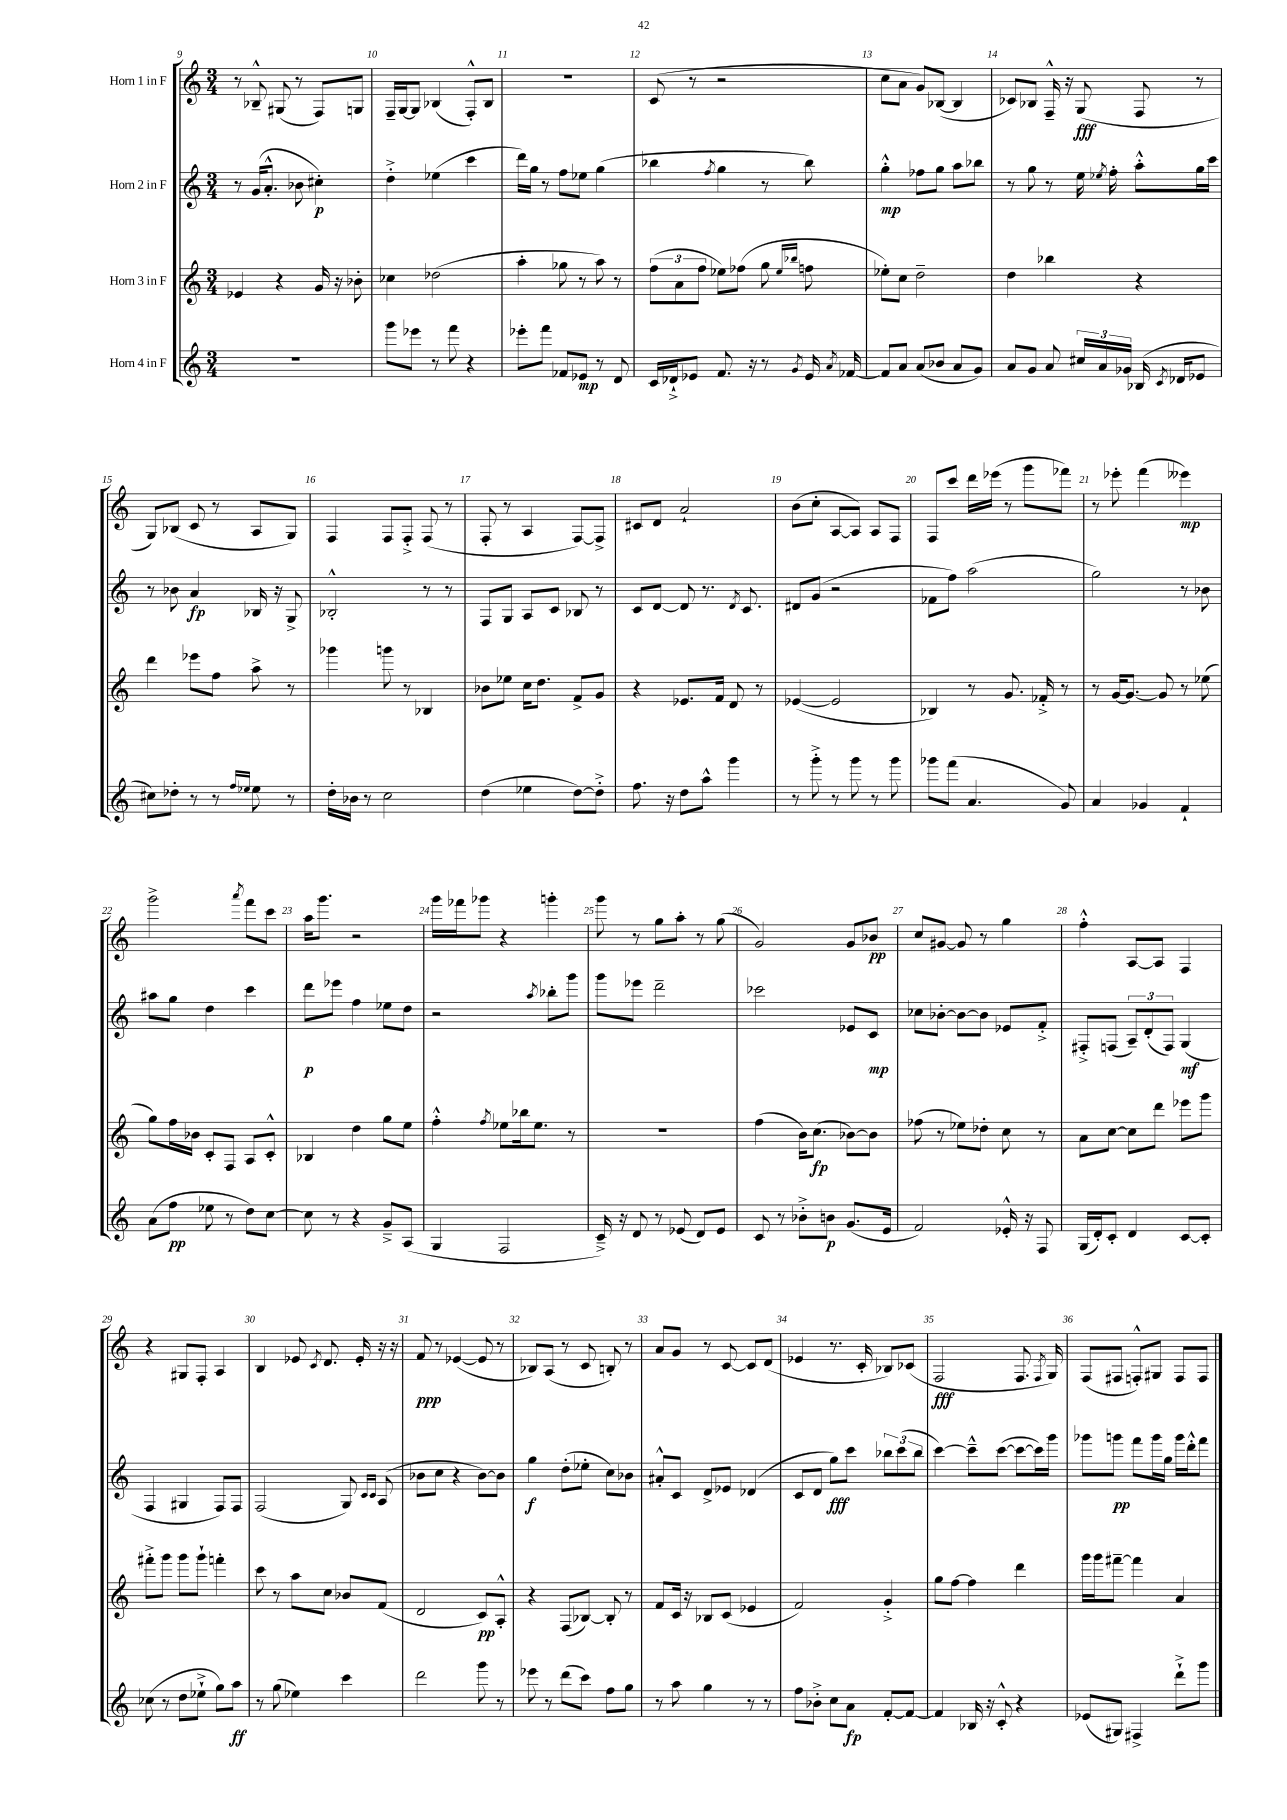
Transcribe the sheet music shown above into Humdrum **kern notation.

**kern	**dynam	**kern	**dynam	**kern	**dynam	**kern	**dynam
*part4	*part4	*part3	*part3	*part2	*part2	*part1	*part1
*staff4	*staff4	*staff3	*staff3	*staff2	*staff2	*staff1	*staff1
*I"Horn 4 in F	*	*I"Horn 3 in F	*	*I"Horn 2 in F	*	*I"Horn 1 in F	*
*clefG2	*	*clefG2	*	*clefG2	*	*clefG2	*
*k[]	*	*k[]	*	*k[]	*	*k[]	*
*M3/4	*	*M3/4	*	*M3/4	*	*M3/4	*
=9	=9	=9	=9	=9	=9	=9	=9
2.r	.	4e-X/	.	8r	.	8r	.
.	.	.	.	(16g/KL	.	8B-X~^^/	.
.	.	.	.	8.a'^^/J	.	.	.
.	.	4r	.	.	.	(8G#X/	.
.	.	.	.	8b-X\	.	8r	.
.	.	16g/	.	4cc#X'\)	p	8F/L)	.
.	.	16r	.	.	.	.	.
.	.	8b-X'\	.	.	.	8Gn/J	.
=10	=10	=10	=10	=10	=10	=10	=10
8ggg\L	.	4cc-X\	.	4dd'^\	.	16F~/LL	.
.	.	.	.	.	.	[16G/J	.
8eee-X\J	.	.	.	.	.	8G/J]	.
8r	.	(2dd-X\	.	(4ee-X\	.	(4B-X/	.
8fff\	.	.	.	.	.	.	.
4r	.	.	.	4ccc\	.	8F'^^/L)	.
.	.	.	.	.	.	8B-/J	.
=11	=11	=11	=11	=11	=11	=11	=11
8eee-X'\L	.	4aa'\	.	16ddd\LL)	.	2.r	.
.	.	.	.	16gg\JJ	.	.	.
8fff\J	.	.	.	8r	.	.	.
8f-X/L	.	8gg-X\	.	8ff\L	.	.	.
8e-X/J	mp	8r	.	8ee-X\J	.	.	.
8r	.	8aa\)	.	(4gg\	.	.	.
8d/	.	8r	.	.	.	.	.
=12	=12	=12	=12	=12	=12	=12	=12
16c/LL	.	(12ff\L	.	4bb-X\	.	(8c/	.
16d-X`^/J	.	.	.	.	.	.	.
.	.	12a\	.	.	.	.	.
8e-X/J	.	.	.	.	.	8r	.
.	.	12ff\J	.	.	.	.	.
.	.	.	.	8qff/	.	.	.
8.f/	.	8ee-X\L)	.	4gg\	.	2r	.
.	.	(8ff-X\J	.	.	.	.	.
16r	.	.	.	.	.	.	.
8r	.	8gg\	.	8r	.	.	.
.	.	16qqee-/LL	.	.	.	.	.
8qg/	.	16qqbb-X/JJ	.	.	.	.	.
16e-/	.	8ffn\	.	8bb-\)	.	.	.
8qa/	.	.	.	.	.	.	.
[16f-X/	.	.	.	.	.	.	.
=13	=13	=13	=13	=13	=13	=13	=13
8f-/L]	.	8ee-X'\L)	.	4gg'^^\	mp	8cc\L	.
8a/J	.	8cc\J	.	.	.	8a\J	.
(8a/L	.	2dd~\	.	8ff-X\L	.	8g/L)	.
8b-X/J	.	.	.	8gg\J	.	([8B-X/J	.
8a/L	.	.	.	8aa\L	.	4B-/]	.
8g/J)	.	.	.	8bb-X\J	.	.	.
=14	=14	=14	=14	=14	=14	=14	=14
8a/L	.	4dd\	.	8r	.	8c-X/L)	.
8g/J	.	.	.	8gg\	.	8B-X/J	.
8a/	.	4bb-X\	.	8r	.	16F~^^/	.
.	.	.	.	.	.	16r	.
24cc#X/LL	.	.	.	16ee\	.	(8G/	fff
24a/	.	.	.	.	.	.	.
.	.	.	.	8qee-X/	.	.	.
.	.	.	.	16ff'\	.	.	.
24g-X/JJ	.	.	.	.	.	.	.
(16B-X/	.	4r	.	8aa'^^\L	.	8F/	.
8qc/	.	.	.	.	.	.	.
16d-X/KL	.	.	.	.	.	.	.
8e-X/J	.	.	.	16gg\L	.	8r	.
.	.	.	.	16ccc\JJ	.	.	.
!!LO:LB:g=z
=15	=15	=15	=15	=15	=15	=15	=15
8cc#X\L)	.	4ddd\	.	8r	.	8G/L)	.
8dd-X'\J	.	.	.	8b-X\	.	(8B-X/J	.
8r	.	8eee-X\L	.	4a/	fp	8c/	.
8r	.	8ff\J	.	.	.	8r	.
16qqff/LL	.	.	.	.	.	.	.
16qqee-X/JJ	.	.	.	.	.	.	.
8ee-\	.	8aa^\	.	16B-X/	.	8A/L	.
.	.	.	.	16r	.	.	.
8r	.	8r	.	8G^/	.	8G/J)	.
=16	=16	=16	=16	=16	=16	=16	=16
16dd'\LL	.	4ggg-X\	.	2B-X'^^/	.	4F/	.
16b-X\JJ	.	.	.	.	.	.	.
8r	.	.	.	.	.	.	.
2cc\	.	8gggn\	.	.	.	8F/L	.
.	.	8r	.	.	.	8F'^/J	.
.	.	4B-X/	.	8r	.	(8F/	.
.	.	.	.	8r	.	8r	.
=17	=17	=17	=17	=17	=17	=17	=17
(4dd\	.	8b-X\L	.	8F/L	.	8F'/	.
.	.	8ee-X\J	.	8G/J	.	8r	.
4ee-X\	.	16cc\KL	.	8A/L	.	4A/	.
.	.	8.dd\J	.	.	.	.	.
.	.	.	.	8c/J	.	.	.
[8dd\L)	.	8f^/L	.	8B-X/	.	[8F/L)	.
8dd'^\J]	.	8g/J	.	8r	.	8F^/J]	.
=18	=18	=18	=18	=18	=18	=18	=18
8.ff\	.	4r	.	8c/L	.	8c#X/L	.
.	.	.	.	[8d/J	.	8d/J	.
16r	.	.	.	.	.	.	.
8dd\L	.	8.e-X/L	.	8d/]	.	2a`/	.
8aa^^\J	.	.	.	8.r	.	.	.
.	.	16f/Jk	.	.	.	.	.
4ggg\	.	8d/	.	.	.	.	.
.	.	.	.	8qd/	.	.	.
.	.	.	.	8.c/	.	.	.
.	.	8r	.	.	.	.	.
=19	=19	=19	=19	=19	=19	=19	=19
8r	.	([4e-X/	.	8d#X/L	.	(8b\L	.
8ggg'^\	.	.	.	(8g/J	.	8cc'\J	.
8r	.	2e-/]	.	2r	.	[8A/L	.
8ggg\	.	.	.	.	.	8A/J])	.
8r	.	.	.	.	.	8A/L	.
8ggg\	.	.	.	.	.	8F/J	.
=20	=20	=20	=20	=20	=20	=20	=20
8ggg-X\L	.	4B-X/)	.	8f-X\L	.	8F/L	.
(8fff\J	.	.	.	8ff\J)	.	8ccc/J	.
4.a/	.	8r	.	(2aa\	.	16ddd\LL	.
.	.	.	.	.	.	(16eee-X\JJ	.
.	.	8.g/	.	.	.	8r	.
.	.	.	.	.	.	8ggg\L	.
.	.	16f-X'^/	.	.	.	.	.
8g/)	.	8r	.	.	.	8fff-X\J)	.
=21	=21	=21	=21	=21	=21	=21	=21
4a/	.	8r	.	2gg\)	.	8r	.
.	.	[16g/KL	.	.	.	8eee-X'\	.
.	.	8.g/J_	.	.	.	.	.
4g-X/	.	.	.	.	.	(4fff\	.
.	.	8g/]	.	.	.	.	.
4f`/	.	8r	.	8r	.	4eee--X\)	mp
.	.	(8ee-X\	.	8b-X\	.	.	.
!!LO:LB:g=z
=22	=22	=22	=22	=22	=22	=22	=22
(8a\L	.	8gg\L)	.	8aa#X\L	.	2ggg^\	.
8ff\J	pp	16ff\L	.	8gg\J	.	.	.
.	.	16b-X\JJ	.	.	.	.	.
8ee-X\	.	8c'/L	.	4dd\	.	.	.
8r	.	8F/J	.	.	.	.	.
.	.	.	.	.	.	8qaaa/	.
8dd\L)	.	8A/L	.	4ccc\	.	8fff\L	.
[8cc\J	.	8c'^^/J	.	.	.	8ccc\J	.
=23	=23	=23	=23	=23	=23	=23	=23
8cc\]	.	4B-X/	.	8ddd\L	p	16aa\KL	.
.	.	.	.	.	.	8.ggg\J	.
8r	.	.	.	8eee-X\J	.	.	.
4r	.	4dd\	.	4ff\	.	2r	.
8g~^/L	.	8gg\L	.	8ee-X\L	.	.	.
(8A/J	.	8ee\J	.	8dd\J	.	.	.
=24	=24	=24	=24	=24	=24	=24	=24
4G/	.	4ff'^^\	.	2r	.	16ggg\LL	.
.	.	.	.	.	.	16fff-X\J	.
.	.	.	.	.	.	8ggg-X\J	.
.	.	8qff/	.	.	.	.	.
2F/	.	8ee-X\L	.	.	.	4r	.
.	.	16bb-X\k	.	.	.	.	.
.	.	8.ee-\J	.	.	.	.	.
.	.	.	.	8qaa/	.	.	.
.	.	.	.	8bb-X'\L	.	4gggn'\	.
.	.	8r	.	8ggg\J	.	.	.
=25	=25	=25	=25	=25	=25	=25	=25
16c~^/)	.	2.r	.	8ggg\L	.	8ggg\	.
16r	.	.	.	.	.	.	.
8d/	.	.	.	8eee-X\J	.	8r	.
8r	.	.	.	2ddd~\	.	8gg\L	.
(8e-X/	.	.	.	.	.	8aa'\J	.
8d/L)	.	.	.	.	.	8r	.
8e-/J	.	.	.	.	.	(8gg\	.
=26	=26	=26	=26	=26	=26	=26	=26
8c/	.	(4ff\	.	2ccc-X\	.	2g/)	.
8r	.	.	.	.	.	.	.
8b-X'^\L	.	16b\KL)	.	.	.	.	.
.	.	(8.cc\J	fp	.	.	.	.
8bn\J	p	.	.	.	.	.	.
(8.g/L	.	[8b-X\L)	.	8e-X/L	.	8g/L	.
.	.	8b-\J]	.	8c/J	mp	8b-X/J	pp
16e/Jk	.	.	.	.	.	.	.
=27	=27	=27	=27	=27	=27	=27	=27
2f/)	.	(8ff-X\	.	8cc-X\L	.	8cc/L	.
.	.	8r	.	[8b-X'\J	.	[8g#X/J	.
.	.	8ee-X\L)	.	8b-\L_	.	8g#/]	.
.	.	8dd-X'\J	.	8b-\J]	.	8r	.
16e-X'^^/	.	8cc\	.	8e-X/L	.	4gg\	.
16r	.	.	.	.	.	.	.
8F/	.	8r	.	8f'^/J	.	.	.
=28	=28	=28	=28	=28	=28	=28	=28
(16G/LL	.	8a\L	.	8F#X'^/L	.	4ff'^^\	.
16d'/J)	.	.	.	.	.	.	.
8c'/J	.	[8cc\J	.	(8Fn/J	.	.	.
4d/	.	8cc\L]	.	12A~/L)	.	[8A/L	.
.	.	.	.	(12d'/	.	.	.
.	.	8ddd\J	.	.	.	8A/J]	.
.	.	.	.	12F/J)	.	.	.
[8c/L	.	8eee-X\L	.	(4G/	mf	4F/	.
8c'/J]	.	8ggg\J	.	.	.	.	.
!!LO:LB:g=z
=29	=29	=29	=29	=29	=29	=29	=29
(8cc-X\	.	8fff#X'^\L	.	4F/	.	4r	.
8r	.	8ggg\J	.	.	.	.	.
8dd\L	.	8ggg\L	.	4G#X/	.	8G#X/L	.
8ee-X`^\J	.	8ggg`\J	.	.	.	8F'/J	.
8gg\L)	.	4fffn'\	.	8F/L)	.	4A/	.
8aa\J	ff	.	.	8F/J	.	.	.
=30	=30	=30	=30	=30	=30	=30	=30
8r	.	8ccc\	.	(2F/	.	4B/	.
(8gg\	.	8r	.	.	.	.	.
4ee-X\)	.	8aa\L	.	.	.	8e-X/	.
.	.	.	.	.	.	8qc/	.
.	.	8cc\J	.	.	.	8.d/	.
4ccc\	.	8b-X/L	.	8G/)	.	.	.
.	.	.	.	.	.	16e-'/	.
.	.	.	.	16qqc/LL	.	.	.
.	.	.	.	16qqc/JJ	.	.	.
.	.	(8f/J	.	(8A/	.	16r	.
.	.	.	.	.	.	16r	.
=31	=31	=31	=31	=31	=31	=31	=31
2ddd\	.	2d/	.	8b-X\L	.	8f/	ppp
.	.	.	.	8cc\J	.	8r	.
.	.	.	.	4r	.	([4e-X/	.
8ggg\	.	8c/L)	pp	[8b-\L)	.	8e-/]	.
8r	.	8A'^^/J	.	8b-\J]	.	8r	.
=32	=32	=32	=32	=32	=32	=32	=32
8eee-X\	.	4r	.	4gg\	f	8B-X/L)	.
8r	.	.	.	.	.	(8A/J	.
(8ddd\L	.	(8F/L	.	(8dd'\L	.	8r	.
8ccc\J)	.	[8B-X/J)	.	8ee-X'\J	.	8c/	.
8ff\L	.	8B-'/]	.	8cc\L)	.	8Bn'/)	.
8gg\J	.	8r	.	8b-X\J	.	8r	.
=33	=33	=33	=33	=33	=33	=33	=33
8r	.	8f/L	.	8a#X'^^/L	.	8a/L	.
8aa\	.	16c/Jk	.	8c/J	.	8g/J	.
.	.	16r	.	.	.	.	.
4gg\	.	8B-X/L	.	8d^/L	.	8r	.
.	.	(8c/J	.	8e-X/J	.	[8c/	.
8r	.	4e-X/	.	(4d-X/	.	8c/L]	.
8r	.	.	.	.	.	(8d/J	.
=34	=34	=34	=34	=34	=34	=34	=34
8ff\L	.	2f/)	.	8c/L	.	4e-X/	.
8b-X'^\J	.	.	.	8d/J	.	.	.
8cc\L	.	.	.	8gg\L)	fff	8.r	.
8a\J	fp	.	.	8ccc\J	.	.	.
.	.	.	.	.	.	16c'/	.
[8f'/L	.	4g'^/	.	12bb-X\L	.	8B-X/L)	.
.	.	.	.	(12ccc\	.	.	.
8f/J_	.	.	.	.	.	(8c-X/J	.
.	.	.	.	12bb-\J	.	.	.
=35	=35	=35	=35	=35	=35	=35	=35
4f/]	.	8gg\L	.	[4ccc\)	.	2F/	fff
.	.	[8ff\J	.	.	.	.	.
16B-X/	.	4ff\]	.	8ccc~^^\L]	.	.	.
16r	.	.	.	.	.	.	.
8c'^^/	.	.	.	([8ccc\J	.	.	.
4r	.	4ddd\	.	8ccc\L_	.	8.F/	.
.	.	.	.	16ccc\L])	.	.	.
.	.	.	.	.	.	8qF/	.
.	.	.	.	16ggg\JJ	.	16G/)	.
=36	=36	=36	=36	=36	=36	=36	=36
(8e-X/L	.	16ggg\LL	.	8ggg-X\L	.	(8F/L	.
.	.	16ggg\J	.	.	.	.	.
8G#X/J)	.	[8fff#X~\J	.	8gggn\J	pp	8F#X/J	.
4F#X^/	.	4fff#\]	.	8fff\L	.	8Fn'^^/L)	.
.	.	.	.	16ggg\L	.	8G#X/J	.
.	.	.	.	16gg\JJ	.	.	.
8ddd`^\L	.	4a/	.	16ggg\LL	.	8F/L	.
.	.	.	.	16ddd'^^\J	.	.	.
8ggg\J	.	.	.	8fff\J	.	8F/J	.
==	==	==	==	==	==	==	==
*-	*-	*-	*-	*-	*-	*-	*-
